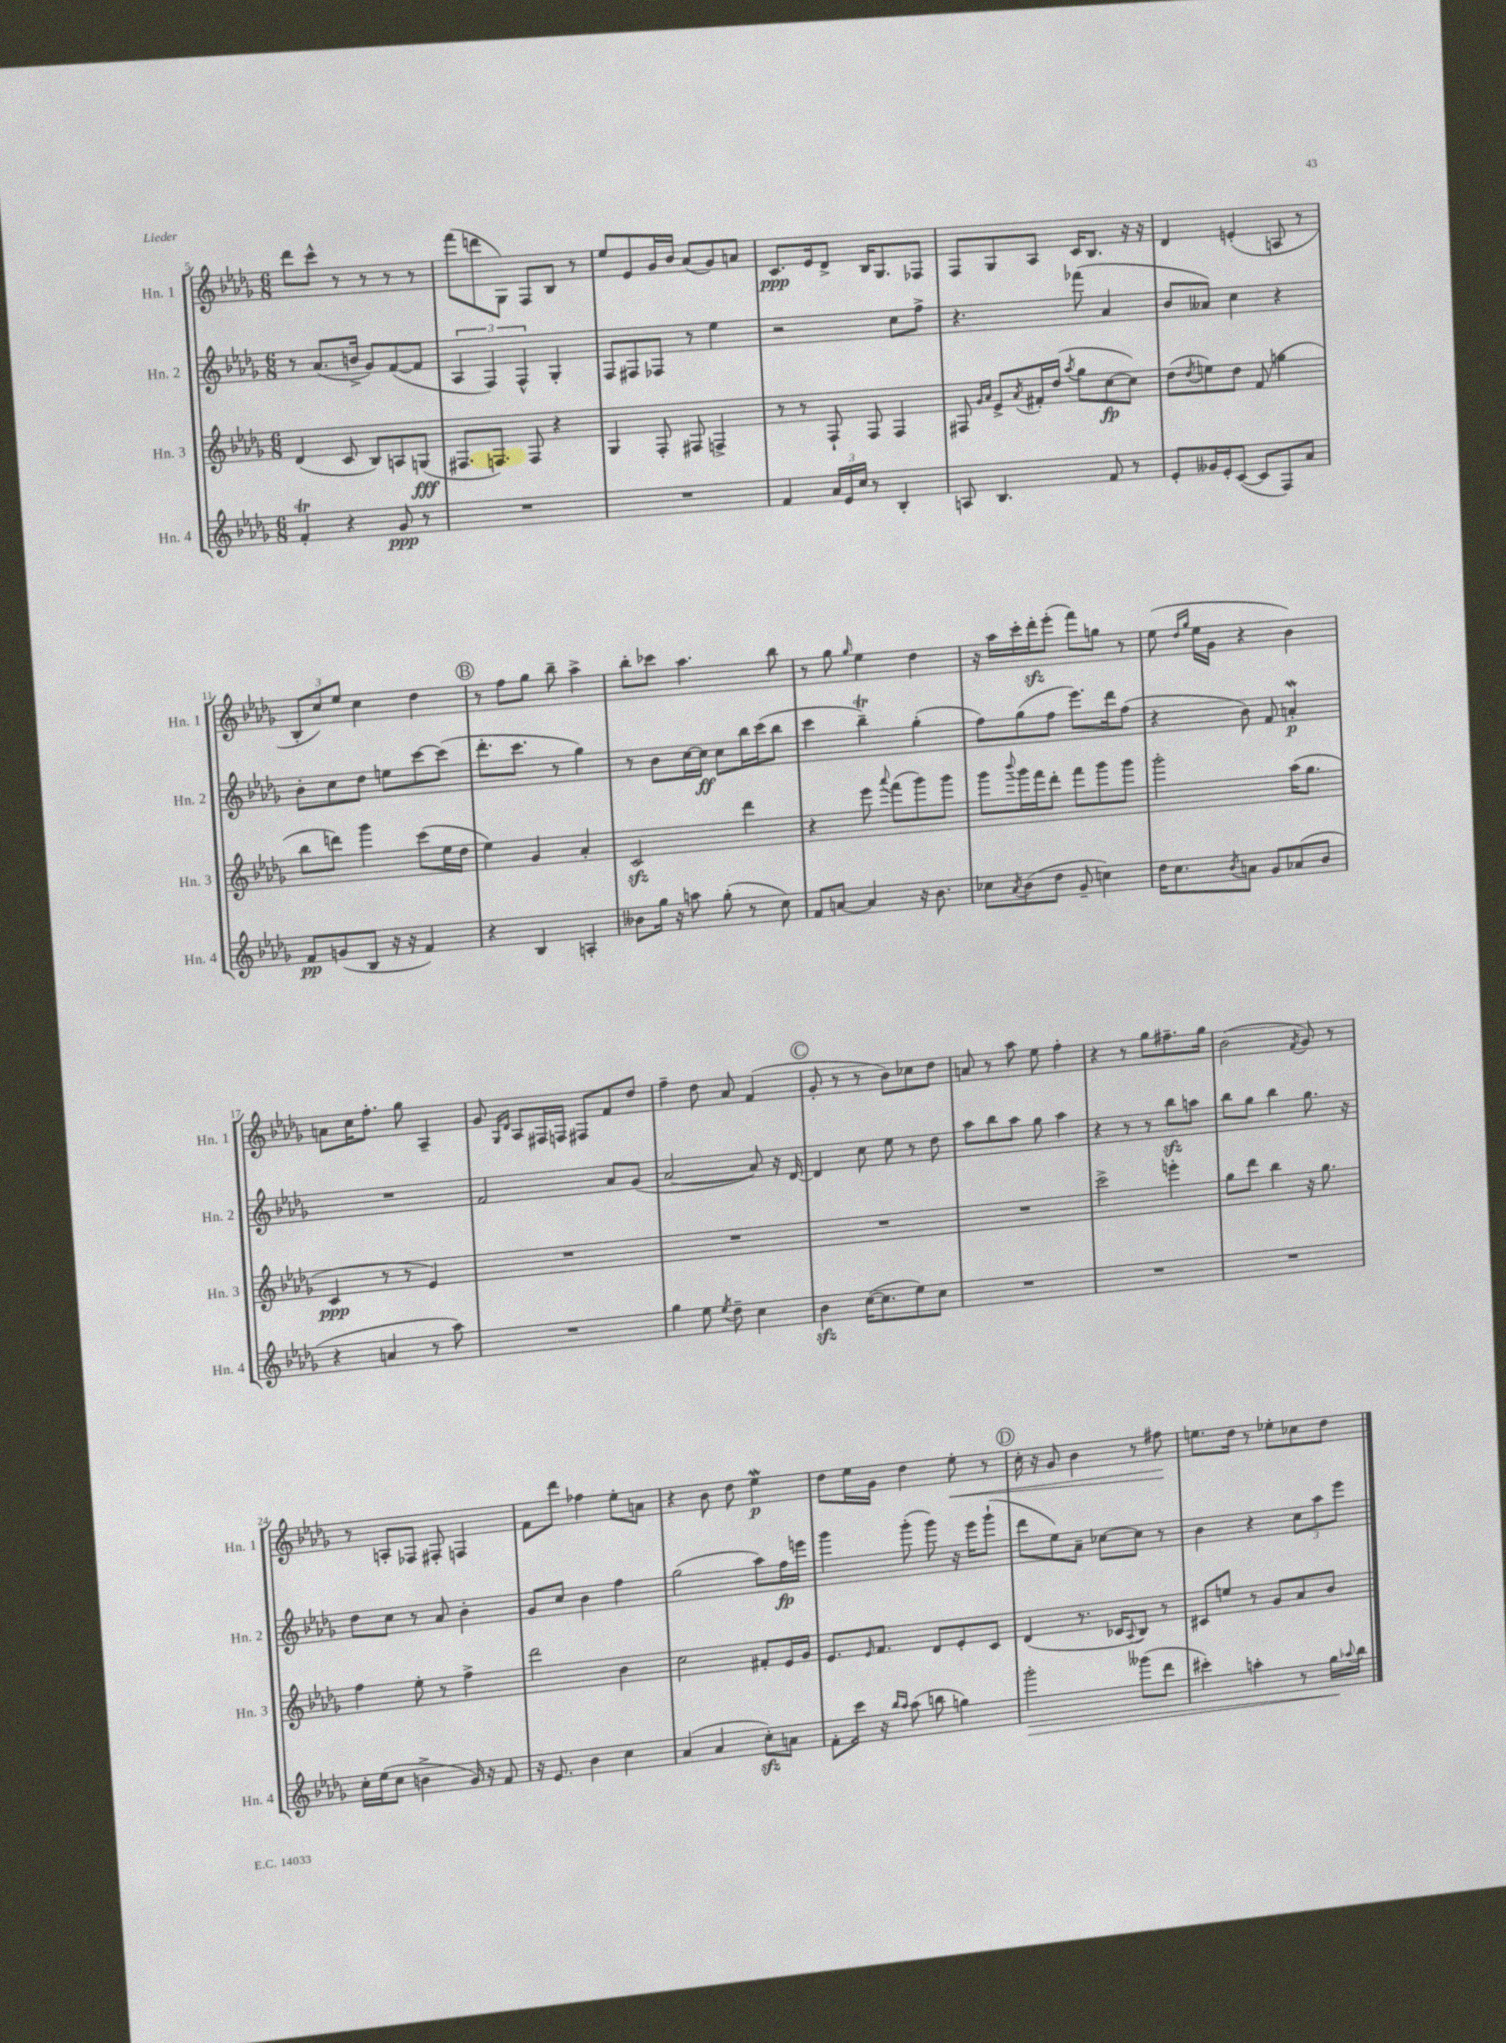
<<
\new StaffGroup <<
\new Staff = "s0" \with { instrumentName = "Hn. 1" shortInstrumentName = "Hn. 1" } {
    \clef treble \key des \major \numericTimeSignature \time 6/8
    des'''8 c'''8-^ r8 r8 r8 r8 |
    f'''8( d'''8 ges8) f8 bes8 r8 |
    ees''8 ees'8 ges'16 bes'16 aes'8( ges'8) a'8 |
    c'8.\ppp ees'16 des'8-> bes16 ges8. fes8 |
    f8 ges8 aes8 c'16 bes8. r16 r16 |
    des'4 e'4-.( a8 r8 |
    \tuplet 3/2 { bes8-. c''8) ees''8 } c''4 des''4 |
    \mark \markup { \circle "B" } r8 f''8 ges''8 bes''8-- aes''4-> |
    bes''8-. ces'''8 aes''4. bes''8 |
    r8 ges''8 \grace { ges''16 } ees''4 des''4 |
    r16 aes''16 c'''16-. des'''16-.\sfz ees'''8-.( f'''8) g''8 r8 |
    ees''8( \grace { des''16 ges''16 } ees''16 ges'16 r4 bes'4) |
    a'8 c''16 f''8.-. ges''8 aes4-- |
    ges'8 \grace { ges16 des'16 } aes8 fis16 f16 fis8 f'8 des''8 |
    f''4-- des''8 aes'8 f'4( |
    \mark \markup { \circle "C" } ges'8-. r8 r8 bes'8) ces''8 des''8 |
    a'8 r8 aes''8 ees''8 f''4-. |
    r4 r8 ges''8 fis''8.-- ges''16 |
    bes'2( \acciaccatura { f'8 } ges'8) r8 |
    r8 a8-. fes8 fis8-. f4 |
    f'8 des'''8 fes''4 ees''8-. a'8 |
    r4 bes'8 des''8 ees''4\mordent\p |
    des''8 ees''16 ges'16 des''4 ees''8-.\< r8 |
    \mark \markup { \circle "D" } c''16-. r16 ges'8 bes'4 r8 fis''8\! |
    e''8. des''16 r8 ees''8-. ces''8 des''8 \bar "|." |
}
\new Staff = "s1" \with { instrumentName = "Hn. 2" shortInstrumentName = "Hn. 2" } {
    \clef treble \key des \major \numericTimeSignature \time 6/8
    r8 aes'8.( b'16-> ges'8) f'8~( f'8 |
    \tuplet 3/2 { aes4 f4) f4-^ } ges4-. |
    f8 fis8 fes8 r8 ees''4 |
    r2 c''8 f''8-> |
    r4. fes'''8( aes'4 |
    bes'8 aeses'8) c''4 r4 |
    bes'8-. c''8 des''8 e''8 c'''8~ c'''8( |
    \mark \markup { \circle "B" } des'''8.-. c'''8. r8 ges''4) |
    r8 bes'8 c''16~ c''16\ff c''8 bes''16 c'''16( bes''8 |
    c'''4 bes''4--\trill) ges''4-.( |
    f''8) ges''8( f''8 ees'''8.) des'''16 f''8( |
    r4 bes'8) f'8 a'4-.\mordent\p |
    R2. |
    f'2 aes'8 ges'8( |
    aes'2~ aes'8) r16 des'16~ |
    \mark \markup { \circle "C" } des'4 c''8 ees''8 r8 des''8 |
    aes''8 bes''8 aes''8 ges''8 aes''4 |
    r4 r8 r8 bes''8\sfz a''8 |
    bes''8 ges''8 bes''4 ges''8. r16 |
    des''8 c''8 r8 aes'8 bes'4-. |
    ges'8 c''8 bes'4 f''4 |
    ges''2( aes''8) f''16\fp e'''16 |
    ges'''4 ges'''8-.( ges'''8) r16 ees'''16 ges'''8-!( |
    \mark \markup { \circle "D" } des'''8 ees''8) aes'8-- ces''8~ ces''8 r8 |
    bes'4 r4 \tuplet 3/2 { c''8 aes''8 ees'''8 } \bar "|." |
}
\new Staff = "s2" \with { instrumentName = "Hn. 3" shortInstrumentName = "Hn. 3" } {
    \clef treble \key des \major \numericTimeSignature \time 6/8
    des'4( c'8 bes8) a8 g8\fff( |
    fis8. f8.) f8 r4 |
    ges4 f8-. fis8 f4-> |
    r8 r8 f8-! f8 f4 |
    fis8 \grace { ges'16 aes'16 } ees'8-> \acciaccatura { aes'8 } fis'16-. des''16( \acciaccatura { aes''8 } ges''8 c''8~\fp c''8) |
    des''8( \acciaccatura { des''8 } e''8) des''8 f'8( g''4 |
    bes''8 d'''8) ges'''4 c'''8( ees''16 des''16 |
    \mark \markup { \circle "B" } ees''4) ges'4 aes'4-. |
    c'2\sfz des'''4 |
    r4 ees'''8 \appoggiatura { aes'''8 } f'''8( ges'''8) ges'''8 |
    ges'''8 \appoggiatura { bes'''8 } ges'''16 f'''16 des'''8-. f'''8 ges'''8 ges'''8 |
    ges'''2-. aes''16( ges''8. |
    c'4\ppp r8 r8 ees'4) |
    R2. |
    R2. |
    \mark \markup { \circle "C" } R2. |
    R2. |
    c'''2-> e'''4-. |
    ges''8 des'''8 bes''4 r16 ges''8. |
    f''4 ees''8-. r8 f''4-> |
    des'''2 bes'4 |
    c''2 fis'8-. ees'16 ges'16 |
    ees'8. \grace { ees'16 } f'8. des'8 ees'8-. c'8 |
    \mark \markup { \circle "D" } des'4( r8. ces'16 \appoggiatura { aes8 } bes8) r8 |
    cis'8 e''8 r8 ges'8 aes'8 bes'8 \bar "|." |
}
\new Staff = "s3" \with { instrumentName = "Hn. 4" shortInstrumentName = "Hn. 4" } {
    \clef treble \key des \major \numericTimeSignature \time 6/8
    f'4-.\trill r4 ges'8\ppp r8 |
    R2. |
    R2. |
    f'4 \tuplet 3/2 { aes'16 ees'16 c''16 } r8 bes4-. |
    a8 bes4. f'8 r8 |
    ees'8-. geses'16 ees'16-. c'8~( c'8 f8) aes'8 |
    f'8\pp g'8( bes8 r16 r16 f'4) |
    \mark \markup { \circle "B" } r4 bes4 a4-. |
    beses'8 ges''16 r16 a''8 ges''8-.( r8 c''8) |
    f'8 a'8~ a'4 r16 bes'8. |
    ces''8 \acciaccatura { aes'8 } bes'8( des''8 ges'8-- c''4) |
    des''16 c''8. \acciaccatura { bes'8 } a'8 ges'8 aes'8( bes'8 |
    r4 a'4 r8 aes''8) |
    R2. |
    ges''4 ees''8 \acciaccatura { ees''8 } des''8-- c''4 |
    \mark \markup { \circle "C" } bes'4\sfz c''16~( c''8. ees''8) c''8 |
    R2. |
    R2. |
    R2. |
    c''16-. ees''16( c''8 b'4-> ges'16) r16 f'8 |
    r16 ees'8. bes'4 c''4 |
    aes'4( aes'4 c''8-.\sfz) a'8 |
    f'8-. c'''16 r16 \grace { bes''16 aes''16 } aes''8( b''8 g''4) |
    \mark \markup { \circle "D" } ges'''2-.\> geses'''8( des'''8 |
    cis'''4-.) a''4-. r8 ges''16\! \appoggiatura { aes''8 } bes''16 \bar "|." |
}
>>
>>
\layout { \context { \Score currentBarNumber = #5 } }
